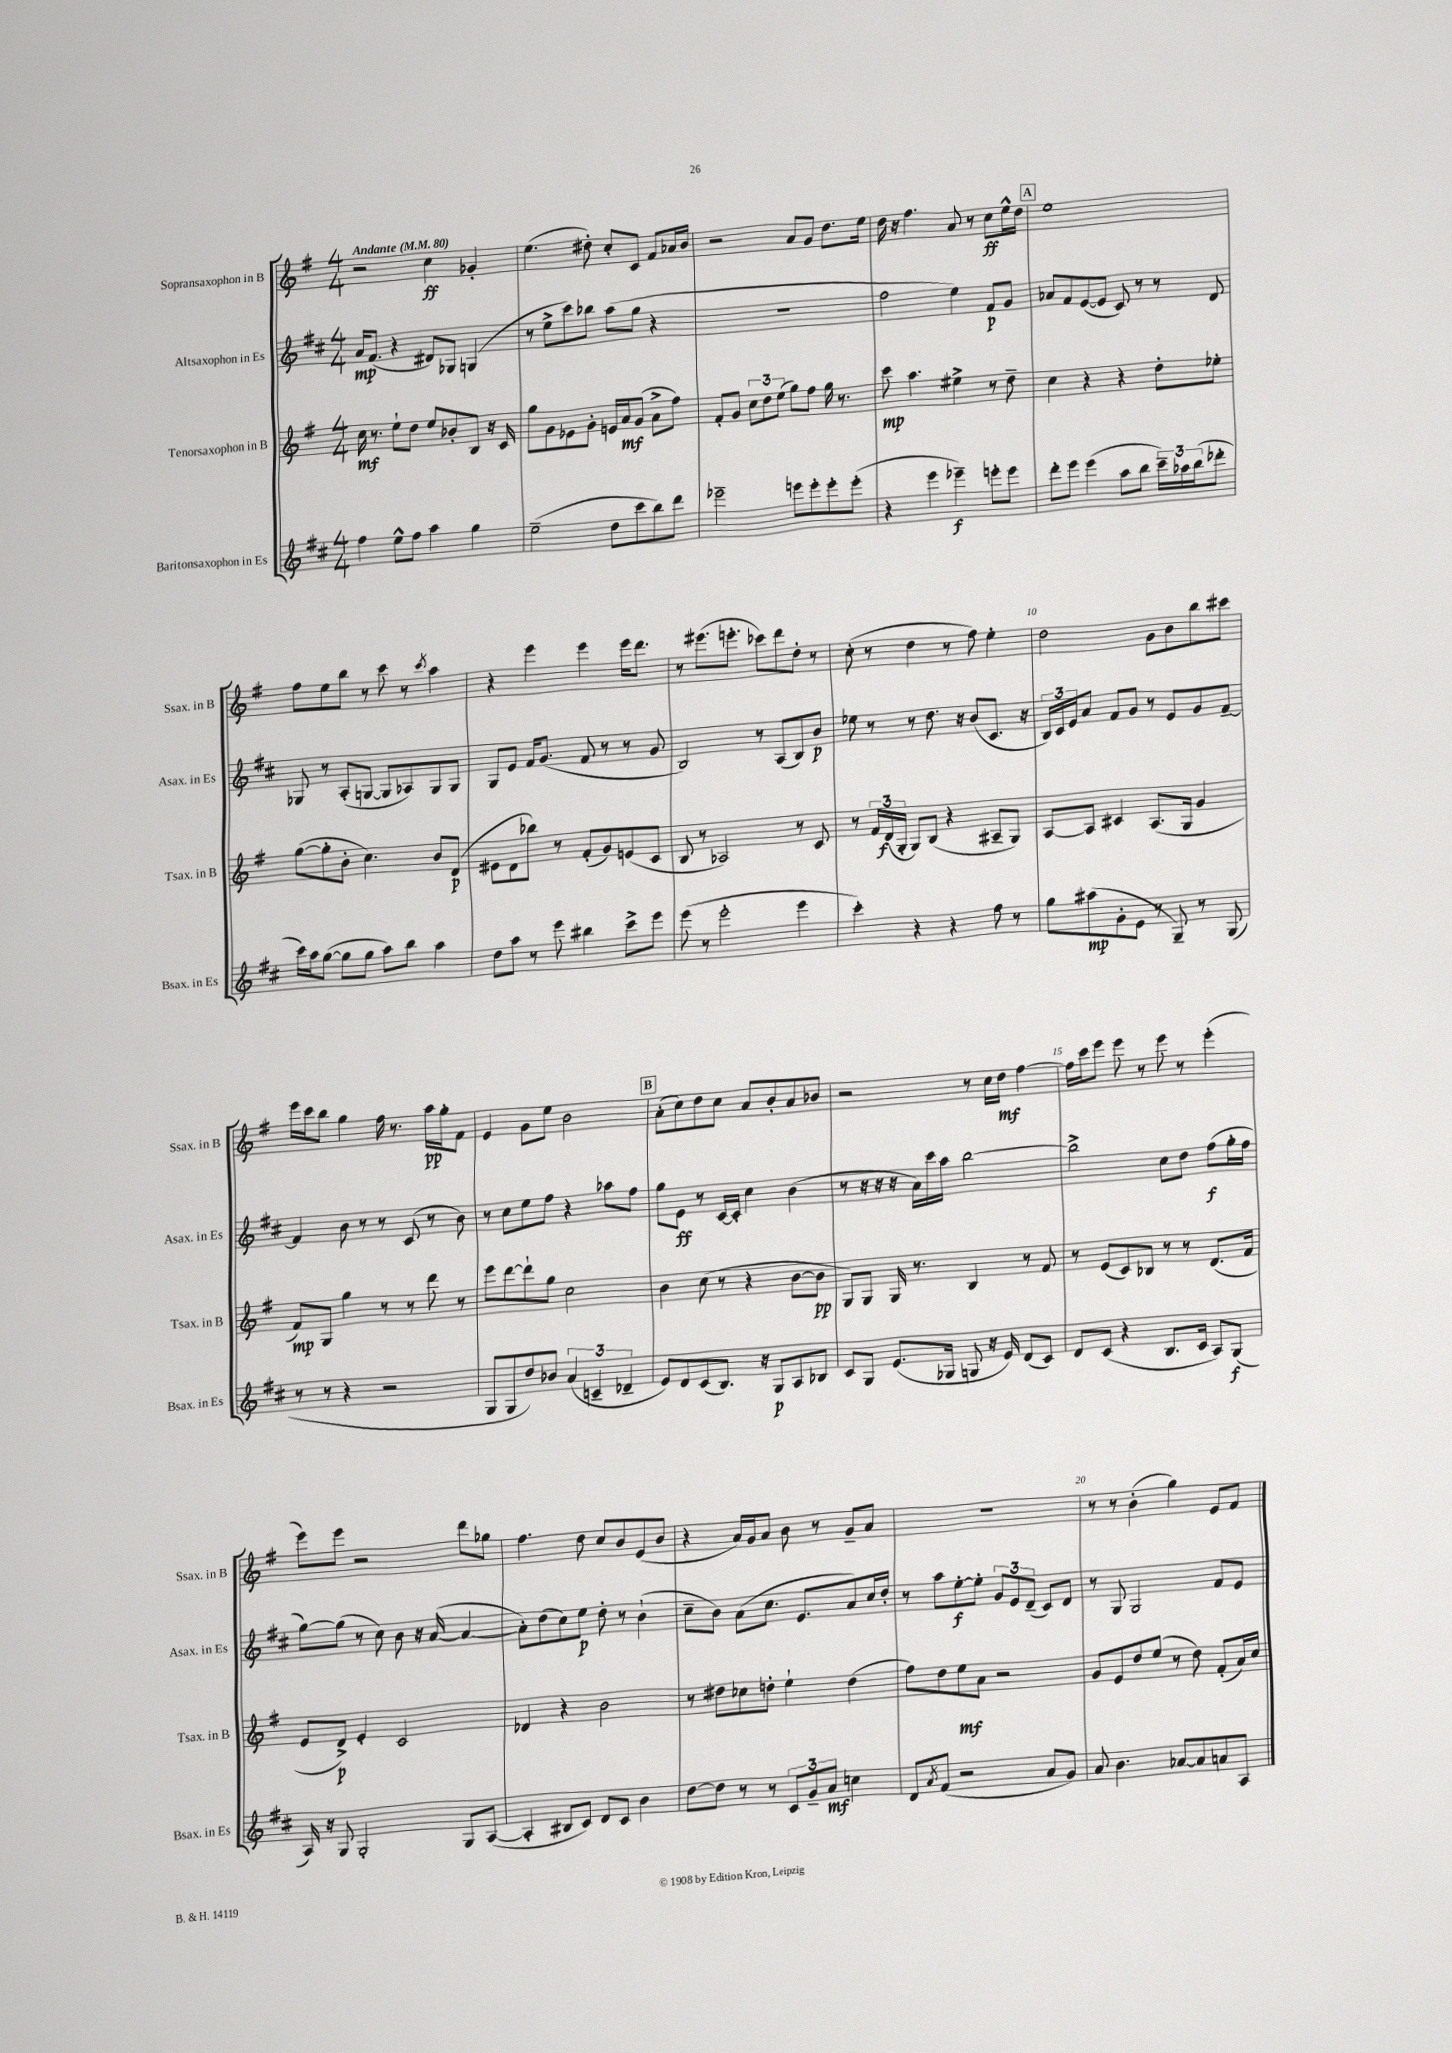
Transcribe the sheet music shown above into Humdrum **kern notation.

**kern	**kern	**kern	**kern
*staff4	*staff3	*staff2	*staff1
*clefG2	*clefG2	*clefG2	*clefG2
*k[f#c#]	*k[f#]	*k[f#c#]	*k[f#]
*M4/4	*M4/4	*M4/4	*M4/4
*MM80	*MM80	*MM80	*MM80
4ff#	16cc	16a	2r
.	8.r	(8.f#	.
8ee^^	8ee`	4r	.
8ff#	8dd	.	.
4aa	8ee	8d#)	4cc
.	8b-'	8G-	.
4gg	8B	(4G	4g-'
.	16r	.	.
.	16c	.	.
=	=	=	=
(2ee~	8gg	8r	(4.ee
.	8g	8ee^	.
.	8e-	8ccc#)	.
.	8g'	8bb-	8dd#')
8dd	16e	(8aa	8cc'
.	16a	.	.
8ccc#	(8g	8gg	8c
8bb)	8a^	4r	8f#
8ddd	8ff#)	.	16a-
.	.	.	16b
=	=	=	=
2eee-~	8f#'	1r	2r
.	8g	.	.
.	12cc	.	.
.	12dd	.	.
.	(12ee	.	.
8eee	8gg)	.	8a
8eee'	8ff#	.	8g
8eee'	16gg	.	8.dd
.	8.r	.	.
(8eee'	.	.	.
.	.	.	16ee
=	=	=	=
4r	8ccc	2ff#	16dd
.	.	.	16r
.	4.aa	.	4.ff#
4eee	.	.	.
4eee-~)	4ee#^	4ee)	8a
.	.	.	8r
8eee'	8r	8f#	8cc
8eee	8dd~	8g	16ee^^
.	.	.	16dd
=	=	=	=
8ddd'	4cc	8a-	1ee
8eee	.	8f#	.
(4eee	4r	([8e	.
.	.	8e]	.
8aa	4r	8c#)	.
8bb	.	8r	.
24ccc#~)	8dd'	8r	.
24aa-	.	.	.
(24bb	.	.	.
8ddd-'	8ee-'	8d	.
=	=	=	=
16ccc#)	([8gg	8G-	8ff#
16aa	.	.	.
([8gg	8gg']	8r	8ee
8gg]	8b'	(8A'	8bb
8gg	4.cc)	[8G	8r
8aa)	.	8G]	8ccc
8bb	.	8A-)	8r
.	.	.	8qccc
4aa	8b	8G	4aa
.	(8d	8G	.
=	=	=	=
8dd	8e#	8G	4r
8aa	8d	8e	.
8r	8bb-)	16f#	4eee
.	.	(8.g	.
8eee	8r	.	.
4bb#	(8f#'	8f#	4eee
.	8g)	8r	.
8ccc#^	(8e	8r	16eee
.	.	.	8.ddd
8eee	8c	8g	.
=	=	=	=
(8eee	8B	2B)	8r
8r	8r	.	(8.eee#
2eee'	2A-)	.	.
.	.	.	8.eee'
.	.	8r	8ccc-)
.	.	(8A	8ddd
4eee	8r	8B)	8dd'
.	8c	8b	8r
=	=	=	=
4ccc#')	8r	8ee-	(8cc'
.	24f#	8r	8r
.	(24d	.	.
.	24G'	.	.
4r	8G)	8r	4dd
.	(8B	8.dd	.
4r	4r	.	8r
.	.	16r	.
.	.	(8b	8ff#)
8ff#	8A#~	8.c#	4ee'
8r	8G)	.	.
.	.	16r	.
=	=	=	=
8gg	[8A	24B)	2dd
.	.	24c#	.
.	.	24e	.
(8aa#	8A]	8a	.
8g'	4c#	8f#	.
8e	.	8g	.
8r	(8.A	8r	8g
8G~)	.	8e	8b
.	16G	.	.
8r	4g	8g	8bb
(8G	.	[8f#~	8ccc#
=	=	=	=
8r	8f#)	4f#]	16eee
.	.	.	16ccc
8r	8G	.	8bb
4r	4gg	8b	4gg
.	.	8r	.
2r	8r	8r	16ff#
.	.	.	8.r
.	8r	(8c#	.
.	8ddd	8r	16aa
.	.	.	16gg'
.	8r	8b)	8f#
=	=	=	=
8G	8eee	8r	4e
8G	[8ddd	8cc#	.
8dd)	8ddd`]	8ee	8g
8b-	8gg	8ff#	8ee
(6a	2cc	4r	2b
6c~	.	.	.
.	.	8aa-	.
6d-~	.	.	.
.	.	8ff#	.
=	=	=	=
8e)	4b	8gg	(8a'
8d	.	8e	8cc)
(8c#	(8cc	8r	8dd
8.B)	8r	[16c#	8cc
.	.	16c#']	.
.	4r	4cc#	8a
16r	.	.	.
8G	.	.	8b'
8A	[8b	(4b	8a
8B-	8b]	.	8b-
=	=	=	=
8c#	8G)	8r	2r
8G	8G	16r	.
.	.	16r	.
(8.e	16G	16r	.
.	8.r	16a)	.
.	.	16ccc#	.
16G-	.	16aa	.
8G	4B	[2bb	8r
16r	.	.	16cc
16e)	.	.	16dd
(8d	8r	.	[4ff#
8c#)	8f#	.	.
=	=	=	=
8d	8r	2bb^]	16ff#]
.	.	.	16ccc
(8c#	(8e	.	8eee
4r	8c)	.	8eee
.	8B-	.	8r
8.B	8r	8cc#	8eee
.	8r	8dd	8r
16c#	.	.	.
8A)	(8.d	(8ff#	(4eee'
(8G	.	16gg'	.
.	16f#	16ff#	.
=	=	=	=
16A)	8e	[8gg)	8eee)
16r	.	.	.
8G	8d^)	(8gg]	8eee
2G'	4e'	8r	2r
.	.	8cc#)	.
.	2c	8b	.
.	.	16r	.
.	.	([16a	.
8G	.	4a_	8ddd
([8A	.	.	8gg-
=	=	=	=
4A']	4d-	8a'])	4.ff#
.	.	(8dd	.
8B#	4r	8cc#)	.
8c#)	.	8ee	8dd
8d	2b	8dd'	8cc
8c#	.	8r	8b
4b	.	(4b`	(8e
.	.	.	8b
=	=	=	=
[8dd	8r	8cc#~	4r
8dd]	8dd#	8b)	.
8r	8cc-	(8a	16a)
.	.	.	16g
8r	8dd'	8.cc#	8a
12c#	4ee`	.	8b
.	.	8.e	.
12g~	.	.	.
.	.	.	8r
12a	.	.	.
4cc	(4dd	8a)	8g~
.	.	16cc#	8a
.	.	16dd'	.
=	=	=	=
8d	8ff#)	8r	1r
8qa	.	.	.
(8f#	8dd	8aa	.
2r	8ee	[8ee'	.
.	8a	8ee']	.
.	2r	12g	.
.	.	12e	.
.	.	(12d~	.
8a	.	8c#)	.
8g)	.	8d	.
=	=	=	=
8a	8g	8r	8r
4.b	8e	8G	8r
.	8dd	2G	(4b'
.	(8ee	.	.
[8a-	8r	.	4gg)
8a-]	8dd)	.	.
8a	(8f#'	8f#	8e
8A	16a)	8e	8f#
.	16cc	.	.
==	==	==	==
*-	*-	*-	*-
